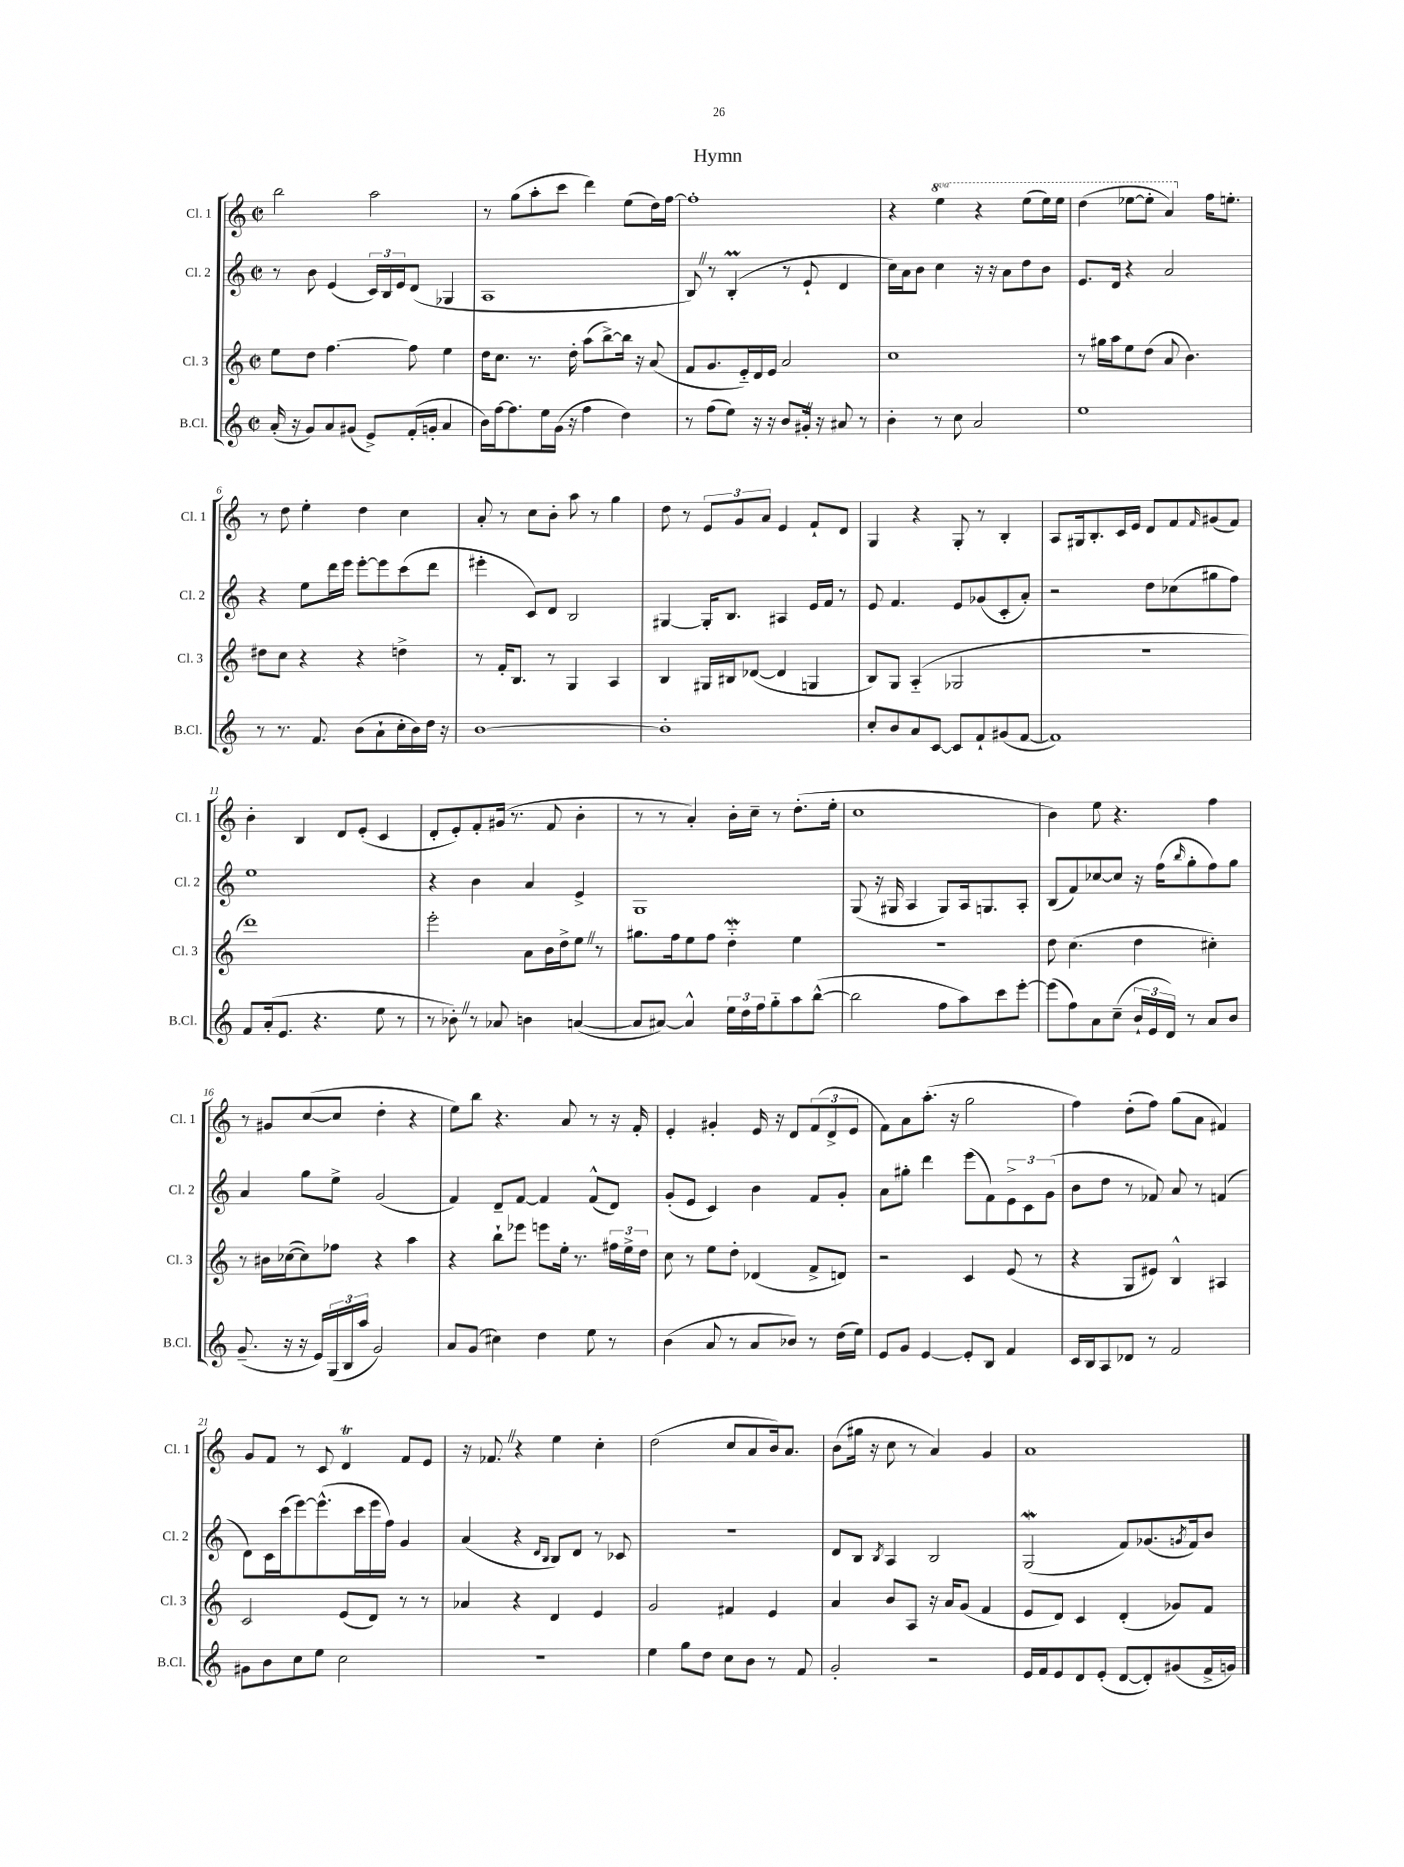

**kern	**kern	**kern	**kern
*staff4	*staff3	*staff2	*staff1
*clefG2	*clefG2	*clefG2	*clefG2
*k[]	*k[]	*k[]	*k[]
*M2/2	*M2/2	*M2/2	*M2/2
*met(c|)	*met(c|)	*met(c|)	*met(c|)
(16a'	8ee	8r	2bb
16r	.	.	.
8g)	8dd	8b	.
8a	[4.ff	(4e	.
(8g#	.	.	.
8e^)	.	24c)	2aa
.	.	24B	.
.	.	24e	.
(16f'	8ff]	(8d	.
16g'	.	.	.
4a	4ee	4G-	.
=	=	=	=
16b)	16dd	1A	8r
[16ff	8.cc	.	.
8.ff]	.	.	(8gg
.	8.r	.	8aa'
16ee	.	.	.
(16g	.	.	8ccc
16r	16dd'	.	.
4ff	(8aa	.	4ddd)
.	[8bb^)	.	.
4dd)	16bb]	.	(8ee
.	16r	.	.
.	(8a	.	16dd)
.	.	.	[16ff
=	=	=	=
8r	8f	8B)	1ff']
(8ff	8.g	8r	.
8ee)	.	(4B'	.
.	16e'~)	.	.
16r	16d	.	.
16r	16e	.	.
8b	2a	8r	.
16g#'	.	8e`	.
16r	.	.	.
8a#	.	4d	.
8r	.	.	.
=	=	=	=
4b'	1cc	16cc)	4r
.	.	16a	.
.	.	8b	.
8r	.	4cc	4eee
8cc	.	.	.
2a	.	16r	4r
.	.	16r	.
.	.	8a	.
.	.	8dd	(8eee
.	.	8b	16eee)
.	.	.	16eee
=	=	=	=
1ee	8r	8.e	(4ddd
.	16gg#	.	.
.	16aa	16d	.
.	8ee	4r	[8eee-
.	(8dd	.	8eee-']
.	8a	2a	4aa)
.	4.b)	.	.
.	.	.	16ff
.	.	.	8.ee'
=	=	=	=
8r	8dd#	4r	8r
8.r	8cc	.	8dd
.	4r	8ee	4ee'
8.f	.	.	.
.	.	16ddd	.
.	.	16eee	.
(8b	4r	[8eee'	4dd
8a`	.	8eee]	.
16cc'	4dd^	(8ccc	4cc
16b)	.	.	.
16dd	.	8ddd	.
16r	.	.	.
=	=	=	=
[1b	8r	4eee#'	8a'
.	16f'	.	8r
.	8.B	.	.
.	.	8c)	8cc
.	8r	8d	8b'
.	4G	2B	8aa
.	.	.	8r
.	4A	.	4gg
=	=	=	=
1b']	4B	[4G#	8dd
.	.	.	8r
.	16G#	16G#']	12e
.	16B#	8.B	.
.	.	.	12g
.	([8d-	.	.
.	.	.	12a
.	4d-]	4A#	4e
.	4G	16e	8f`
.	.	16f	.
.	.	8r	8d
=	=	=	=
8cc'	8B)	8e	4G
8b	8G	4.f	.
8a	(4A'~	.	4r
[8c	.	.	.
8c]	2G-	8e	8G'
8f`	.	(8g-	8r
(8g#	.	8c'	4B'
[8f	.	8a')	.
=	=	=	=
1f])	1r	2r	8A
.	.	.	16G#
.	.	.	8.B'
.	.	.	16c
.	.	.	16e
.	.	8dd	8d
.	.	(8cc-	8f
.	.	.	16qqf
.	.	8gg#	(8g#
.	.	8ff)	8f)
=	=	=	=
8f	1ddd)	1ee	4b'
(16a'	.	.	.
8.e	.	.	.
.	.	.	4B
4.r	.	.	.
.	.	.	8d
.	.	.	(8e'
8ee	.	.	4c
8r	.	.	.
=	=	=	=
8r	2eee'	4r	8d'
8b-')	.	.	8e')
8r	.	4b	8f'
8a-	.	.	(16g#
.	.	.	8.r
4b	8a	4a	.
.	16b	.	8f
.	16dd^	.	.
([4a	8ee	4e^	4b'
.	8r	.	.
=	=	=	=
8a]	8.gg#	1G	8r
[8a#)	.	.	8r
.	16ff	.	.
4a#^^]	8ee	.	4a')
.	8ff	.	.
24ee	4dd'~	.	16b'
24dd	.	.	.
.	.	.	16cc~
24ff	.	.	.
8gg'~	.	.	8r
8aa	4ee	.	(8.dd'
([8bb^^	.	.	.
.	.	.	16ee'
=	=	=	=
2bb]	1r	(8G	1cc
.	.	16r	.
.	.	16G#	.
.	.	4A	.
8ff	.	8G#)	.
8aa)	.	16A	.
.	.	8.G	.
8ccc	.	.	.
[8eee'	.	8A'	.
=	=	=	=
(8eee]	8dd	(8B	4b)
8ff)	(4.cc	8f)	.
8a	.	[8cc-	8ee
(8cc~	.	8cc-]	4.r
24b`	4dd	16r	.
24e	.	.	.
.	.	(16ff	.
24d)	.	.	.
.	.	16qqbb	.
8r	.	8gg'	.
8a	4cc#')	8ff)	4ff
8b	.	8gg	.
=	=	=	=
(8.g~	8r	4a	8r
.	16b#	.	8g#
16r	([16cc-	.	.
16r	8cc-])	8gg	([8cc
16e)	.	.	.
(24G	8ff-	8ee^	8cc]
24B	.	.	.
24aa	.	.	.
2g)	4r	(2g	4dd'
.	4aa	.	4r
=	=	=	=
8a	4r	4f)	8ee)
(8g	.	.	8bb
4cc#)	8bb`	8d~	4.r
.	8eee-	[8f	.
4dd	8eee	4f]	.
.	16ee'	.	8a
.	8.r	.	.
8ee	.	(8f^^	8r
8r	24ff#	8d)	16r
.	24ee^	.	.
.	.	.	16f'
.	24dd	.	.
=	=	=	=
(4b	8cc	(8g'	4e'
.	8r	8e	.
8a	8ee	4c)	4g#'
8r	8dd'	.	.
8a	(4d-	4b	16e
.	.	.	16r
8b-)	.	.	8d
8r	8f^	8f	(12f
.	.	.	12d^
(16dd	8d)	8g'	.
.	.	.	12e
16ee)	.	.	.
=	=	=	=
8e	2r	8a	8f)
8g	.	8gg#'	8a
[4e	.	4ddd	(8.aa'
.	.	.	16r
8e']	4c	(8eee	2gg
8B	.	8f)	.
4f	(8e	12e^	.
.	.	12c	.
.	8r	.	.
.	.	(12g	.
=	=	=	=
16c	4r	8b	4ff)
16B	.	.	.
8A	.	8dd	.
8d-	8G	8r	(8dd'
8r	8e#)	8f-)	8ff)
2f	4B^^	8a	(8gg
.	.	8r	8a
.	4A#	(4f	4f#)
=	=	=	=
8g#	2c	8d)	8g
8b	.	16c	8f
.	.	(16ccc	.
8cc	.	[8eee)	8r
8ee	.	(8.eee^^]	8c
2cc	(8e	.	4d
.	.	16ccc	.
.	8d)	16eee	.
.	.	16ff)	.
.	8r	4g	8f
.	8r	.	8e
=	=	=	=
1r	4a-	(4a	16r
.	.	.	8.f-
.	4r	4r	4r
.	.	16qqd	.
.	.	16qqB	.
.	4d	8B)	4ee
.	.	8d	.
.	4e	8r	4cc'
.	.	8c-	.
=	=	=	=
4ee	2g	1r	(2dd
8gg	.	.	.
8dd	.	.	.
8cc	4f#	.	8cc
8b	.	.	8a
8r	4e	.	16b)
.	.	.	8.a
8f	.	.	.
=	=	=	=
2g'	4a	8d	(8b
.	.	8B	16gg#
.	.	.	16r
.	.	8qB	.
.	8b	4A	8cc
.	8A	.	8r
2r	16r	2B	4a)
.	16a	.	.
.	(8g	.	.
.	4f	.	4g
=	=	=	=
16e	8e	(2G	1a
16f	.	.	.
8e	8d)	.	.
8d	4c	.	.
(8e'	.	.	.
[8d	(4d'	8f)	.
8d'])	.	(8.g-	.
(8g#	8g-)	.	.
.	.	8qg	.
.	.	16f)	.
16f^	8f	8b	.
16g)	.	.	.
==	==	==	==
*-	*-	*-	*-
